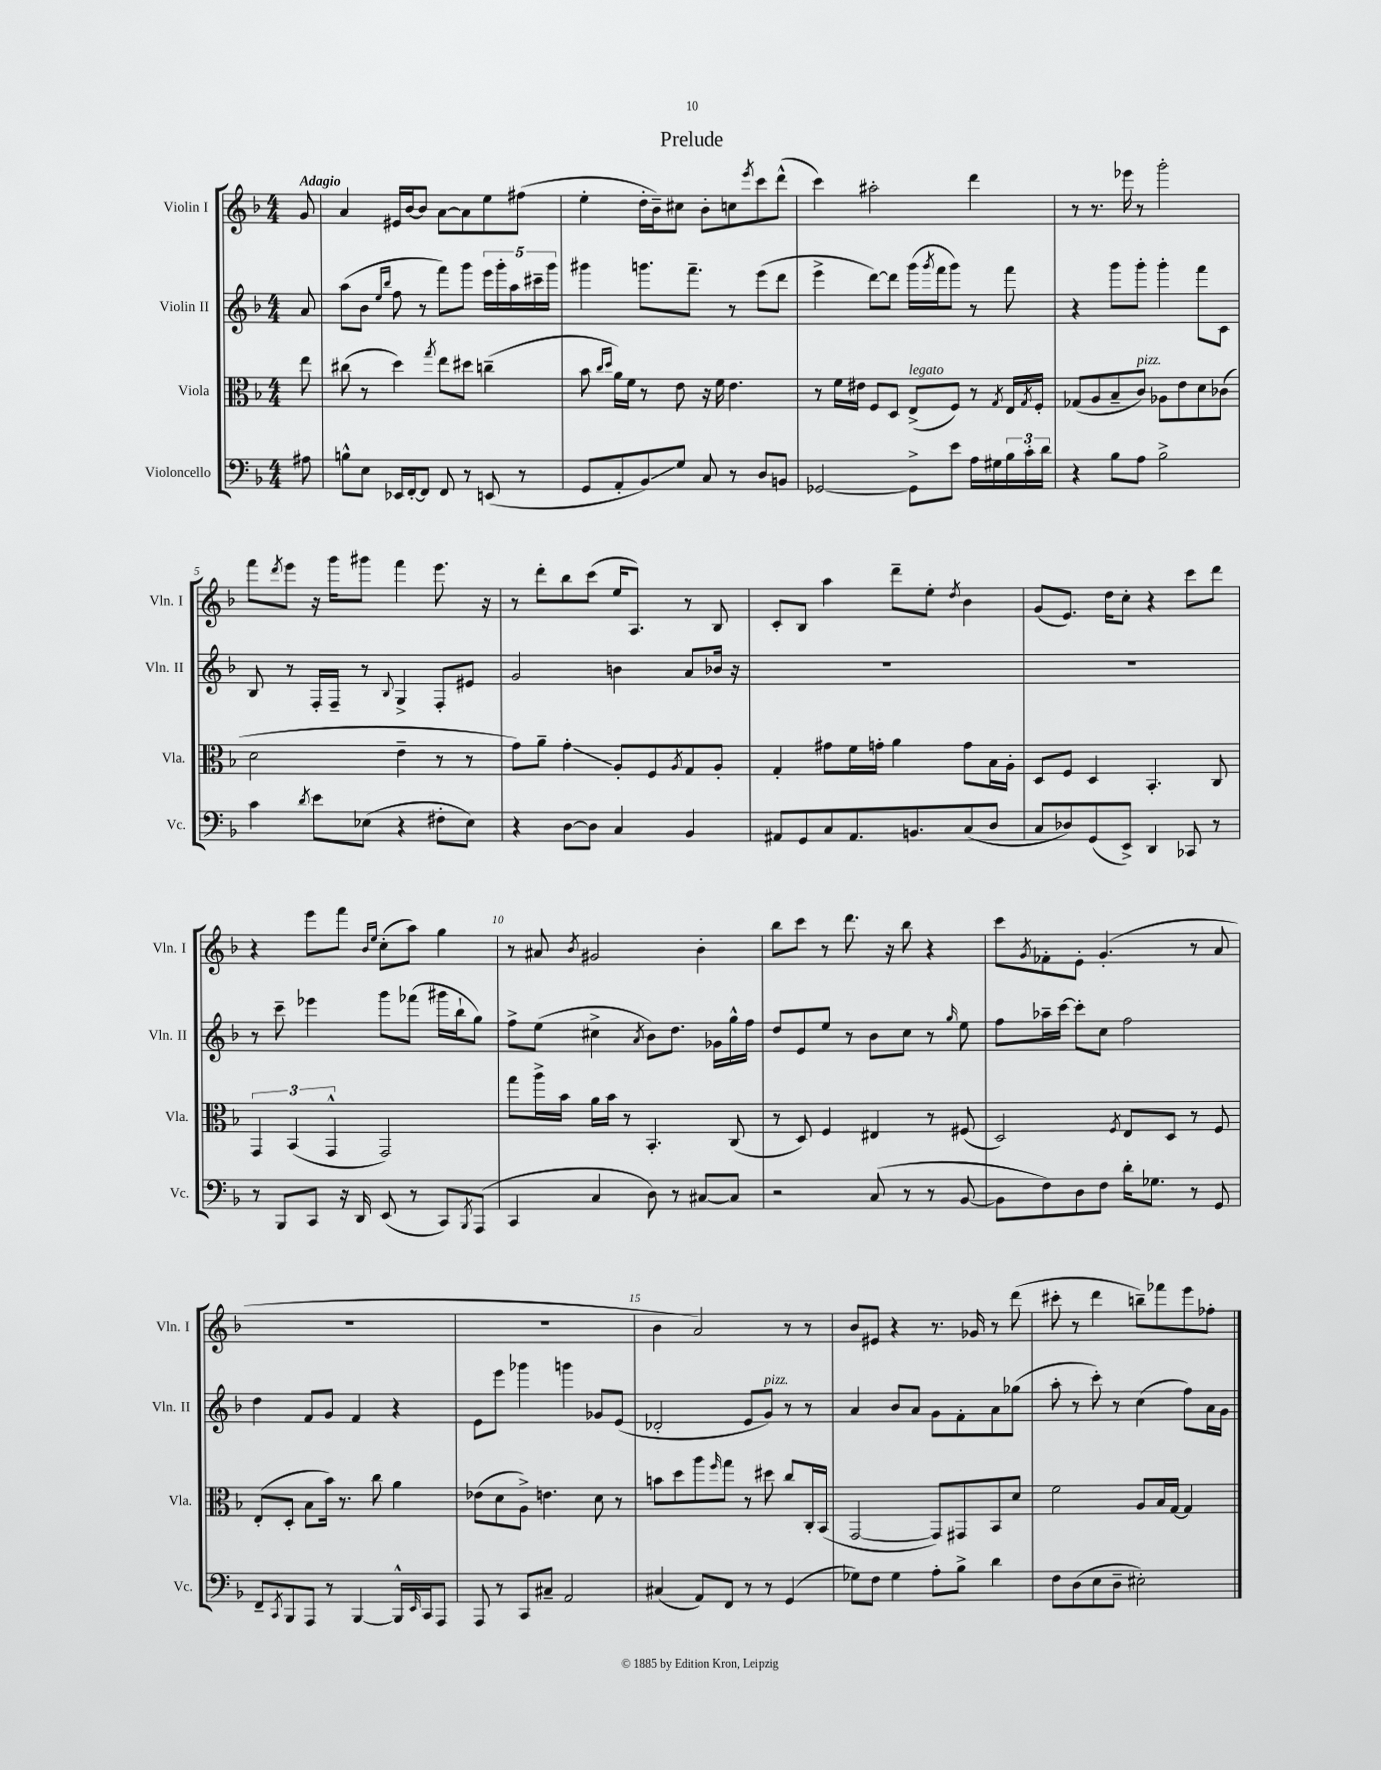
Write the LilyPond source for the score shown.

\header { title = "Prelude" }
<<
\new StaffGroup <<
\new Staff = "s0" \with { instrumentName = "Violin I" shortInstrumentName = "Vln. I" } {
    \clef treble \key f \major \numericTimeSignature \time 4/4 \partial 8 \tempo "Adagio"
    g'8 |
    a'4 eis'16 bes'16~ bes'8 a'8~ a'8 e''8 fis''8( |
    e''4-. d''16-. bes'16--) cis''8 bes'8-. c''8 \acciaccatura { e'''8 } c'''8 d'''8-^( |
    c'''4) ais''2-. d'''4 |
    r8 r8. ees'''16 r8 g'''2-. |
    f'''8 \acciaccatura { d'''8 } e'''8 r16 g'''16 gis'''8 f'''4 e'''8. r16 |
    r8 d'''8-. bes''8 c'''8( e''16 a8.) r8 bes8 |
    c'8-. bes8 a''4 d'''8-- e''8-. \acciaccatura { d''8 } bes'4 |
    g'8( e'8.) d''16 c''8-. r4 c'''8 d'''8 |
    r4 e'''8 f'''8 \grace { bes'16 e''16 } c''8-.( a''8) g''4 |
    r8 ais'8 \acciaccatura { bes'8 } gis'2 bes'4-. |
    bes''8 c'''8 r8 d'''8. r16 bes''8 r4 |
    c'''8 \acciaccatura { g'8 } fes'8-. e'8-. g'4.-.( r8 a'8 |
    R1 |
    R1 |
    bes'4 a'2) r8 r8 |
    bes'8 eis'8 r4 r8. ges'16 r8 d'''8( |
    cis'''8-. r8 d'''4 b''8--) fes'''8 e'''8 fes''8-. \bar "|." |
}
\new Staff = "s1" \with { instrumentName = "Violin II" shortInstrumentName = "Vln. II" } {
    \clef treble \key f \major \numericTimeSignature \time 4/4 \partial 8
    a'8 |
    a''8( bes'8 \grace { e''16 bes''16 } f''8 r8 f'''8) g'''8 \tuplet 5/4 { e'''16 g'''16-. a''16 cis'''16-- g'''16 } |
    gis'''4 g'''8. f'''8.-- r8 e'''8( d'''8 |
    e'''4-> d'''8~) d'''8 g'''16( \acciaccatura { g'''8 } f'''16 g'''8) r8 f'''8 |
    r4 g'''8 g'''8-. g'''4-. f'''8 c'8 |
    bes8 r8 f16-. f16-- r8 \appoggiatura { bes8 } g4-> f8-. eis'8 |
    g'2 b'4 a'8 bes'16 r16 |
    R1 |
    R1 |
    r8 c'''8-- ees'''4 g'''8 fes'''8( gis'''16 bes''16-! g''8) |
    f''8-> e''8( cis''4-> \acciaccatura { a'8 } bes'8) d''8. ges'16 g''16-^ f''16 |
    d''8 e'8 e''8 r8 bes'8 c''8 r8 \grace { g''16 } e''8 |
    f''8 aes''16-- c'''16~ c'''8-. c''8 f''2 |
    d''4 f'8 g'8 f'4 r4 |
    e'8 e'''8 ges'''4 g'''4 ges'8 e'8( |
    des'2-. e'8 g'8^\markup { \italic "pizz." }) r8 r8 |
    a'4 bes'8 a'8 g'8 f'8-. a'8 ges''8( |
    a''8-. r8 c'''8-.) r8 c''4( f''8) a'16 g'16 \bar "|." |
}
\new Staff = "s2" \with { instrumentName = "Viola" shortInstrumentName = "Vla." } {
    \clef alto \key f \major \numericTimeSignature \time 4/4 \partial 8
    e''8 |
    cis''8( r8 d''4) \acciaccatura { g''8 } e''8 dis''8 c''4--( |
    bes'8 \grace { c''16 d''16 } a'16) f'16 r8 e'8 r16 f'16 e'4. |
    r8 f'16 eis'16 f8 d8 e8->^\markup { \italic "legato" }( f8) r8 \acciaccatura { g8 } e16 \acciaccatura { g8 } f16-. |
    ges8( a8 bes8-- c'8^\markup { \italic "pizz." }) aes8 e'8 d'8 ces'8( |
    d'2 e'4-- r8 r8 |
    g'8) a'8-- g'4-.\glissando a8-. f8 \acciaccatura { a8 } g8 a8-. |
    g4-. gis'8 f'16 g'16-. a'4 g'8 bes16 a16-. |
    d8 f8 d4 bes,4.-. c8 |
    \tuplet 3/2 { g,4 bes,4( g,4-^ } g,2) |
    g''8 a''16-> bes'16 a'16 bes'16 r8 bes,4.-. c8( |
    r8 d8) f4 eis4 r8 fis8( |
    d2) \acciaccatura { f8 } e8 d8 r8 f8 |
    e8-.( d8-. bes8 bes'16) r8. c''8 a'4 |
    ees'8( d'8 a8->) e'4. d'8 r8 |
    b'8 d''8 a''8 \grace { f''16 } g''8 r8 dis''8 c''8 c16-. bes,16( |
    g,2~ g,8) gis,8 bes,8 d'8 |
    f'2 a8 bes16 g16~ g4 \bar "|." |
}
\new Staff = "s3" \with { instrumentName = "Violoncello" shortInstrumentName = "Vc." } {
    \clef bass \key f \major \numericTimeSignature \time 4/4 \partial 8
    ais8 |
    b8-^ e8 ees,16 f,16~-. f,8 f,8 r8 e,8( r8 |
    g,8 a,8-. bes,8\glissando) g8 c8 r8 d8 b,8 |
    ges,2~ ges,8-> e'8 a16 gis16 \tuplet 3/2 { bes16 c'16-. d'16 } |
    r4 bes8 a8 bes2-> |
    c'4 \acciaccatura { d'8 } e'8 ees8( r4 fis8-. ees8) |
    r4 d8~ d8 c4 bes,4 |
    ais,8 g,8 c8 ais,8. b,8. c8( d8 |
    c8 des8) g,8( e,8->) d,4 ces,8 r8 |
    r8 bes,,8 c,8 r16 d,16 e,8( r8 c,8) \acciaccatura { bes,,8 } a,,8( |
    c,4 c4 d8) r8 cis8~ cis8 |
    r2 c8( r8 r8 bes,8~ |
    bes,8 f8) d8 f8 d'16-. ges8. r8 g,8 |
    f,8-- \acciaccatura { c,8 } bes,,8 a,,8 r8 bes,,4~ bes,,16-^ \grace { e,16 } c,16 a,,8 |
    a,,8 r8 c,8 cis8-- a,2 |
    cis4( a,8) f,8 r8 r8 g,4( |
    ges8) f8 ges4 a8-. bes8-> d'4 |
    f8 d8( e8 d8-- eis2-.) \bar "|." |
}
>>
>>
\layout { \context { \Score \override BarNumber.break-visibility = ##(#f #t #t) barNumberVisibility = #(every-nth-bar-number-visible 5) } }
